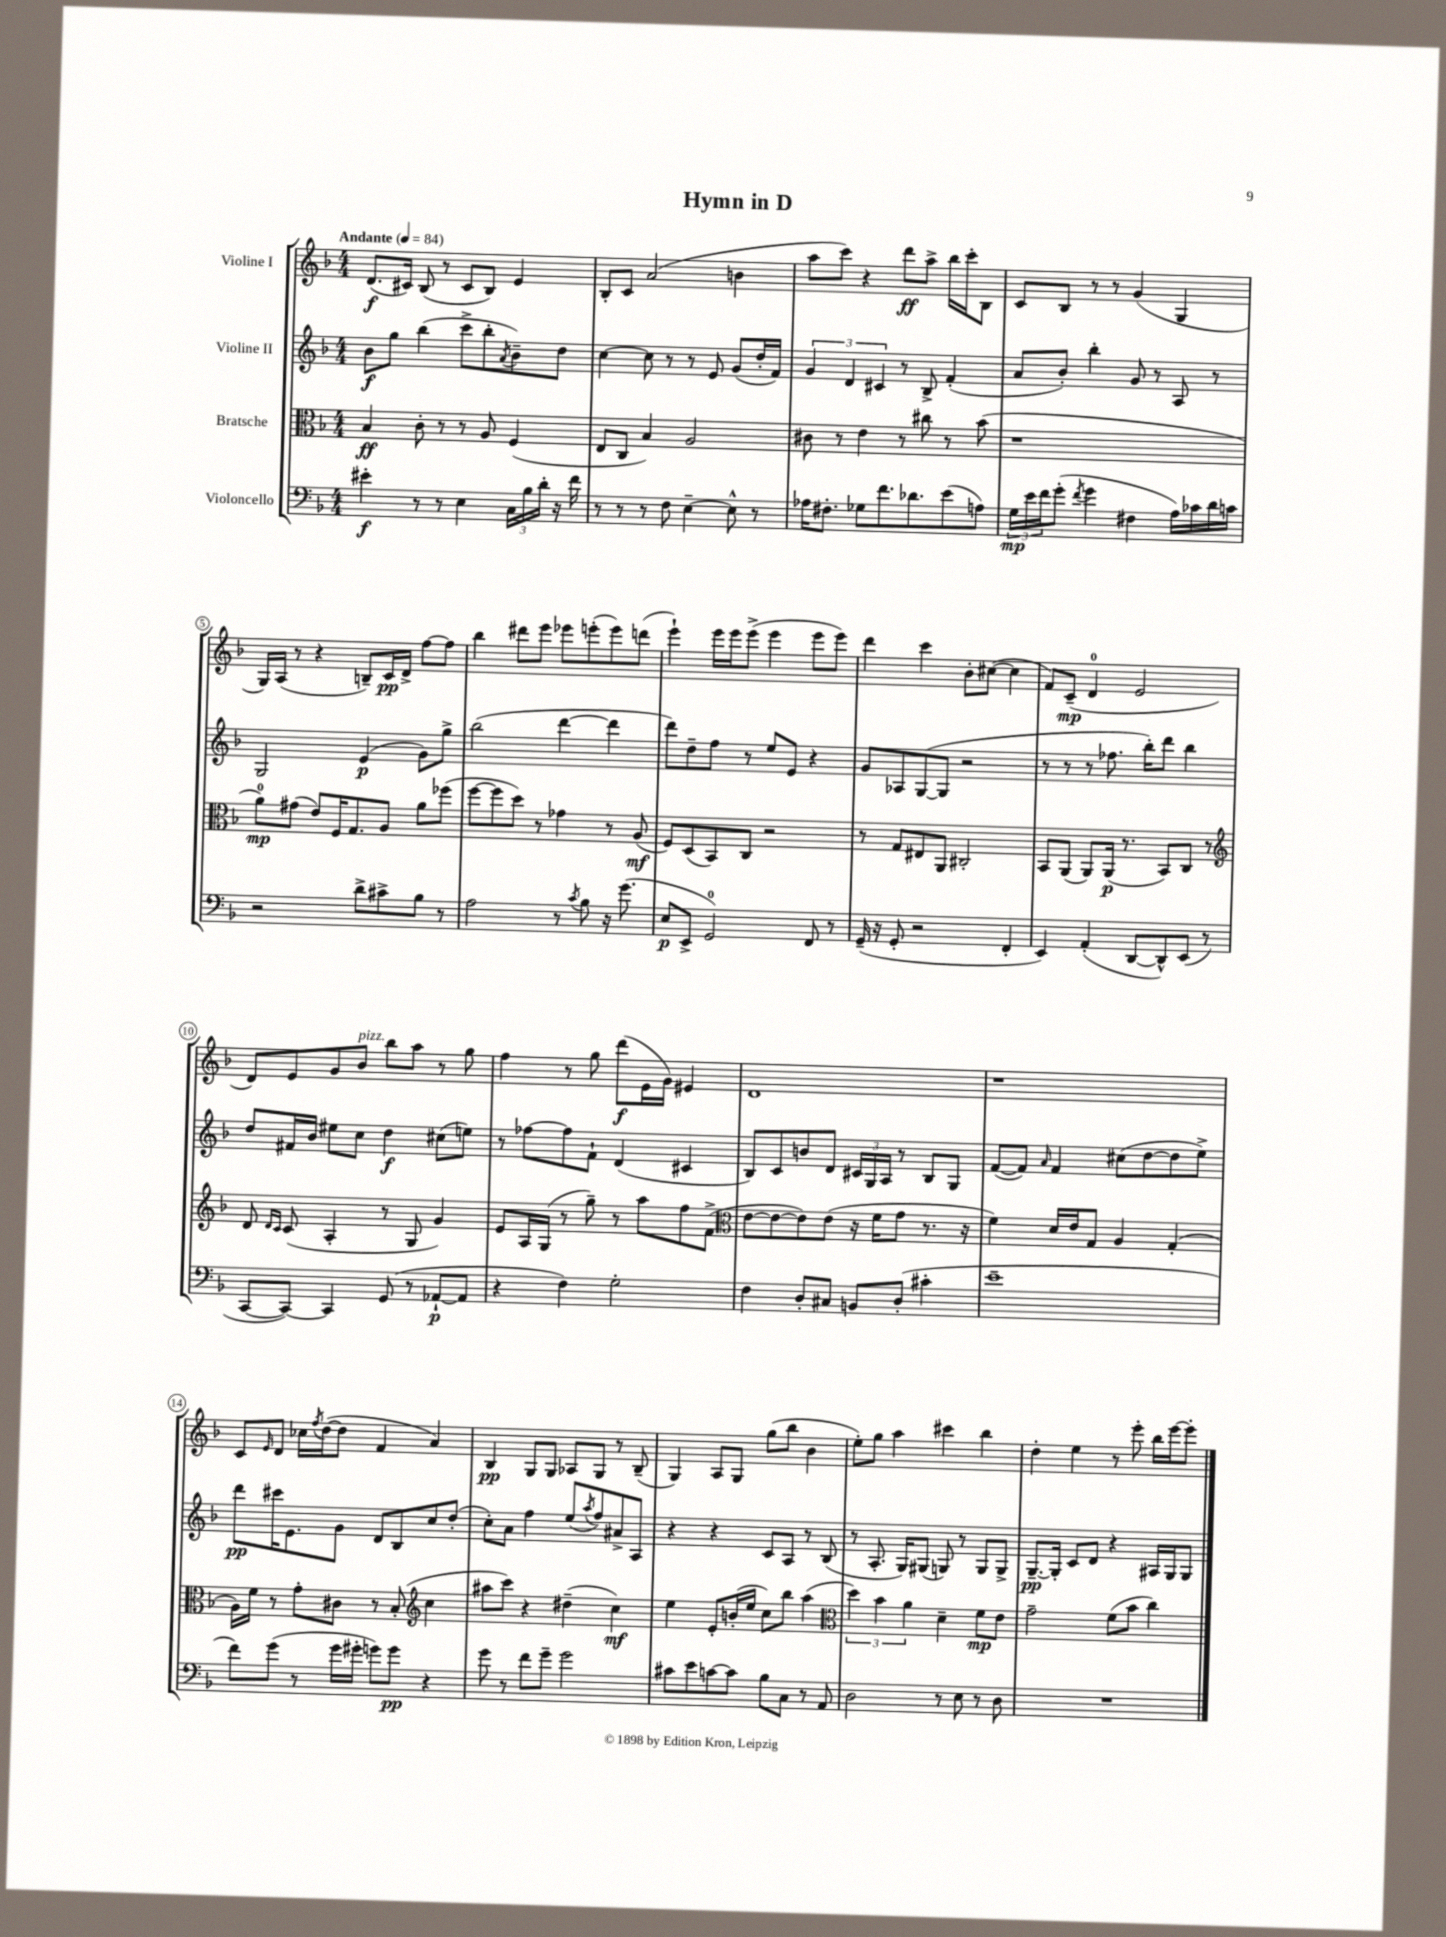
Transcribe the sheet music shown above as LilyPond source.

\header { title = "Hymn in D" }
<<
\new StaffGroup <<
\new Staff = "s0" \with { instrumentName = "Violine I" } {
    \clef treble \key f \major \numericTimeSignature \time 4/4 \tempo "Andante" 4 = 84
    d'8.\f( cis'16) bes8( r8 cis'8 bes8) e'4 |
    bes8-. c'8 a'2( b'4 |
    a''8 c'''8) r4 d'''8\ff a''8-> bes''16 c'''16-. bes8 |
    c'8 bes8 r8 r8 g'4( g4 |
    g16) a16( r8 r4 b8--) c'16\pp d'16-> f''8~ f''8 |
    bes''4 dis'''8 e'''8 ees'''8 e'''8-.( e'''8) d'''8( |
    e'''4-!) e'''16 e'''16 e'''8->( e'''4 e'''8 e'''8) |
    d'''4 c'''4 bes'8-. cis''8~( cis''4 |
    f'8) c'8--\mp( d'4-0 e'2 |
    d'8) e'8 g'8 bes'8^\markup { \italic "pizz." } bes''8 a''8 r8 g''8 |
    f''4 r8 g''8 d'''8\f( e'16 g'16) eis'4 |
    d'1 |
    r1 |
    c'8 \grace { e'16 } d'8 ces''16 \acciaccatura { f''8 } d''16~( d''8 f'4 a'4) |
    bes4\pp g8 g8 aes8 g8 r8 bes8--( |
    g4) a8 g8 g''8( bes''8 bes'4 |
    e''8-.) g''8 a''4 cis'''4 bes''4 |
    d''4-. e''4 r8 e'''8-. bes''16 e'''16~ e'''8-. \bar "|." |
}
\new Staff = "s1" \with { instrumentName = "Violine II" } {
    \clef treble \key f \major \numericTimeSignature \time 4/4
    bes'8\f g''8 bes''4( c'''8-> bes''8-. \acciaccatura { a'8 } bes'8--) d''8 |
    c''4~ c''8 r8 r8 e'8 g'8( d''16-. f'16) |
    \tuplet 3/2 { g'4 d'4 cis'4 } r8 bes8-> f'4-.( |
    a'8 bes'8-.) bes''4-. g'8 r8 a8 r8 |
    g2 e'4\p( g'8) g''8-> |
    bes''2( d'''4~ d'''4 |
    d'''8) d''8-- f''8 r8 e''8 e'8 r4 |
    g'8 aes8 g8~( g8 r2 |
    r8 r8 r8 fes''8. bes''16-.) d'''8 bes''4 |
    d''8 fis'16 bes'16 eis''8 c''8 d''4\f cis''8( e''8) |
    r8 fes''8~ fes''8 f'8-! d'4( cis'4 |
    bes8) c'8 b'8 d'8 \tuplet 3/2 { cis'16 g16 a16 } r8 bes8 g8 |
    f'8~( f'8) \grace { a'16 } f'4 cis''8( d''8~ d''8 e''8->) |
    d'''8\pp cis'''16 e'8. g'8 d'8 bes8 c''8 d''8-.( |
    c''8-.) a'8 f''4 e''8( \acciaccatura { a''8 } f''8) ais'8-> a8 |
    r4 r4 c'8 a8 r8 bes8( |
    r8 a8.-. g16) gis8( g8) r8 g8 g8-> |
    g8.~--\pp g16-. c'8 d'8 r4 ais16 g16 g8 \bar "|." |
}
\new Staff = "s2" \with { instrumentName = "Bratsche" } {
    \clef alto \key f \major \numericTimeSignature \time 4/4
    bes4\ff c'8-. r8 r8 a8 f4( |
    e8 c8 bes4) a2 |
    cis'8 r8 e'4 r8 cis''8 r8 bes'8( |
    r1 |
    a'8-0\mp) gis'8( e'8) f16 g8. a8 a'8 fes''8( |
    f''8~ f''8 d''8) r8 ges'4 r8 a8\mf( |
    f8) d8( bes,8) c8 r2 |
    r8 g8 eis8 a,8 cis2-. |
    bes,8 a,8( a,8) a,16\p( r8. bes,8) c8 r8 |
    \clef treble d'8 \grace { d'16 c'16 } c'8( a4-. r8 g8 g'4) |
    e'8 a16 g16( r8 g''8--) r8 a''8 f''8 f'8->( |
    \clef alto e'8~ e'8~ e'8) e'8( r16 f'16 g'8 r8. r16 |
    f'4) d'16 e'16 g8 a4 g4-.( |
    a16) f'16 r8 g'8-. cis'8 r8 bes8-.( \clef treble c''4 |
    ais''8 c'''8) r4 dis''4--( c''4\mf) |
    e''4 e'8-. b'16-.( e''16 c''8) bes''8 a''4( |
    \clef alto \tuplet 3/2 { d''4) bes'4 a'4 } d'4-- f'8\mp e'8 |
    g'2-- f'8( bes'8 c''4) \bar "|." |
}
\new Staff = "s3" \with { instrumentName = "Violoncello" } {
    \clef bass \key f \major \numericTimeSignature \time 4/4
    eis'4-.\f r8 r8 e4 \tuplet 3/2 { c16 bes16 d'16-. } r16 f'16 |
    r8 r8 r8 f8 e4~-- e8-^ r8 |
    aes16 fis8.-. ges8 f'8. des'8. e'8( a8) |
    \tuplet 3/2 { g16\mp e'16 f'16 } g'8-.( \acciaccatura { f'8 } g'4 fis4 a16) ces'16 d'16 c'16 |
    r2 d'8-> cis'8-> bes8 r8 |
    a2 r8 \acciaccatura { c'8 } bes8 r16 g'8.( |
    e8\p e,8-> g,2-0) f,8 r8 |
    g,16--( r16 g,8-. r2 f,4-. |
    e,4) a,4-.( d,8~ d,8-^) e,8( r8 |
    c,8~ c,8~) c,4 g,8( r8 aes,8~-!\p aes,8 |
    r4 f4) g2-. |
    f4 d8-. cis8 b,8 d8-.( cis'4-. |
    e'1-- |
    f'8) g'8( r8 g'16 gis'16-. g'8) g'8\pp r4 |
    g'8 r8 f'8 g'8-- g'2 |
    cis'8 e'8 c'8~ c'8 bes8 c8 r8 a,8 |
    d2 r8 e8 r8 d8 |
    R1 \bar "|." |
}
>>
>>
\layout { \context { \Score \override BarNumber.stencil = #(make-stencil-circler 0.1 0.3 ly:text-interface::print) } }
